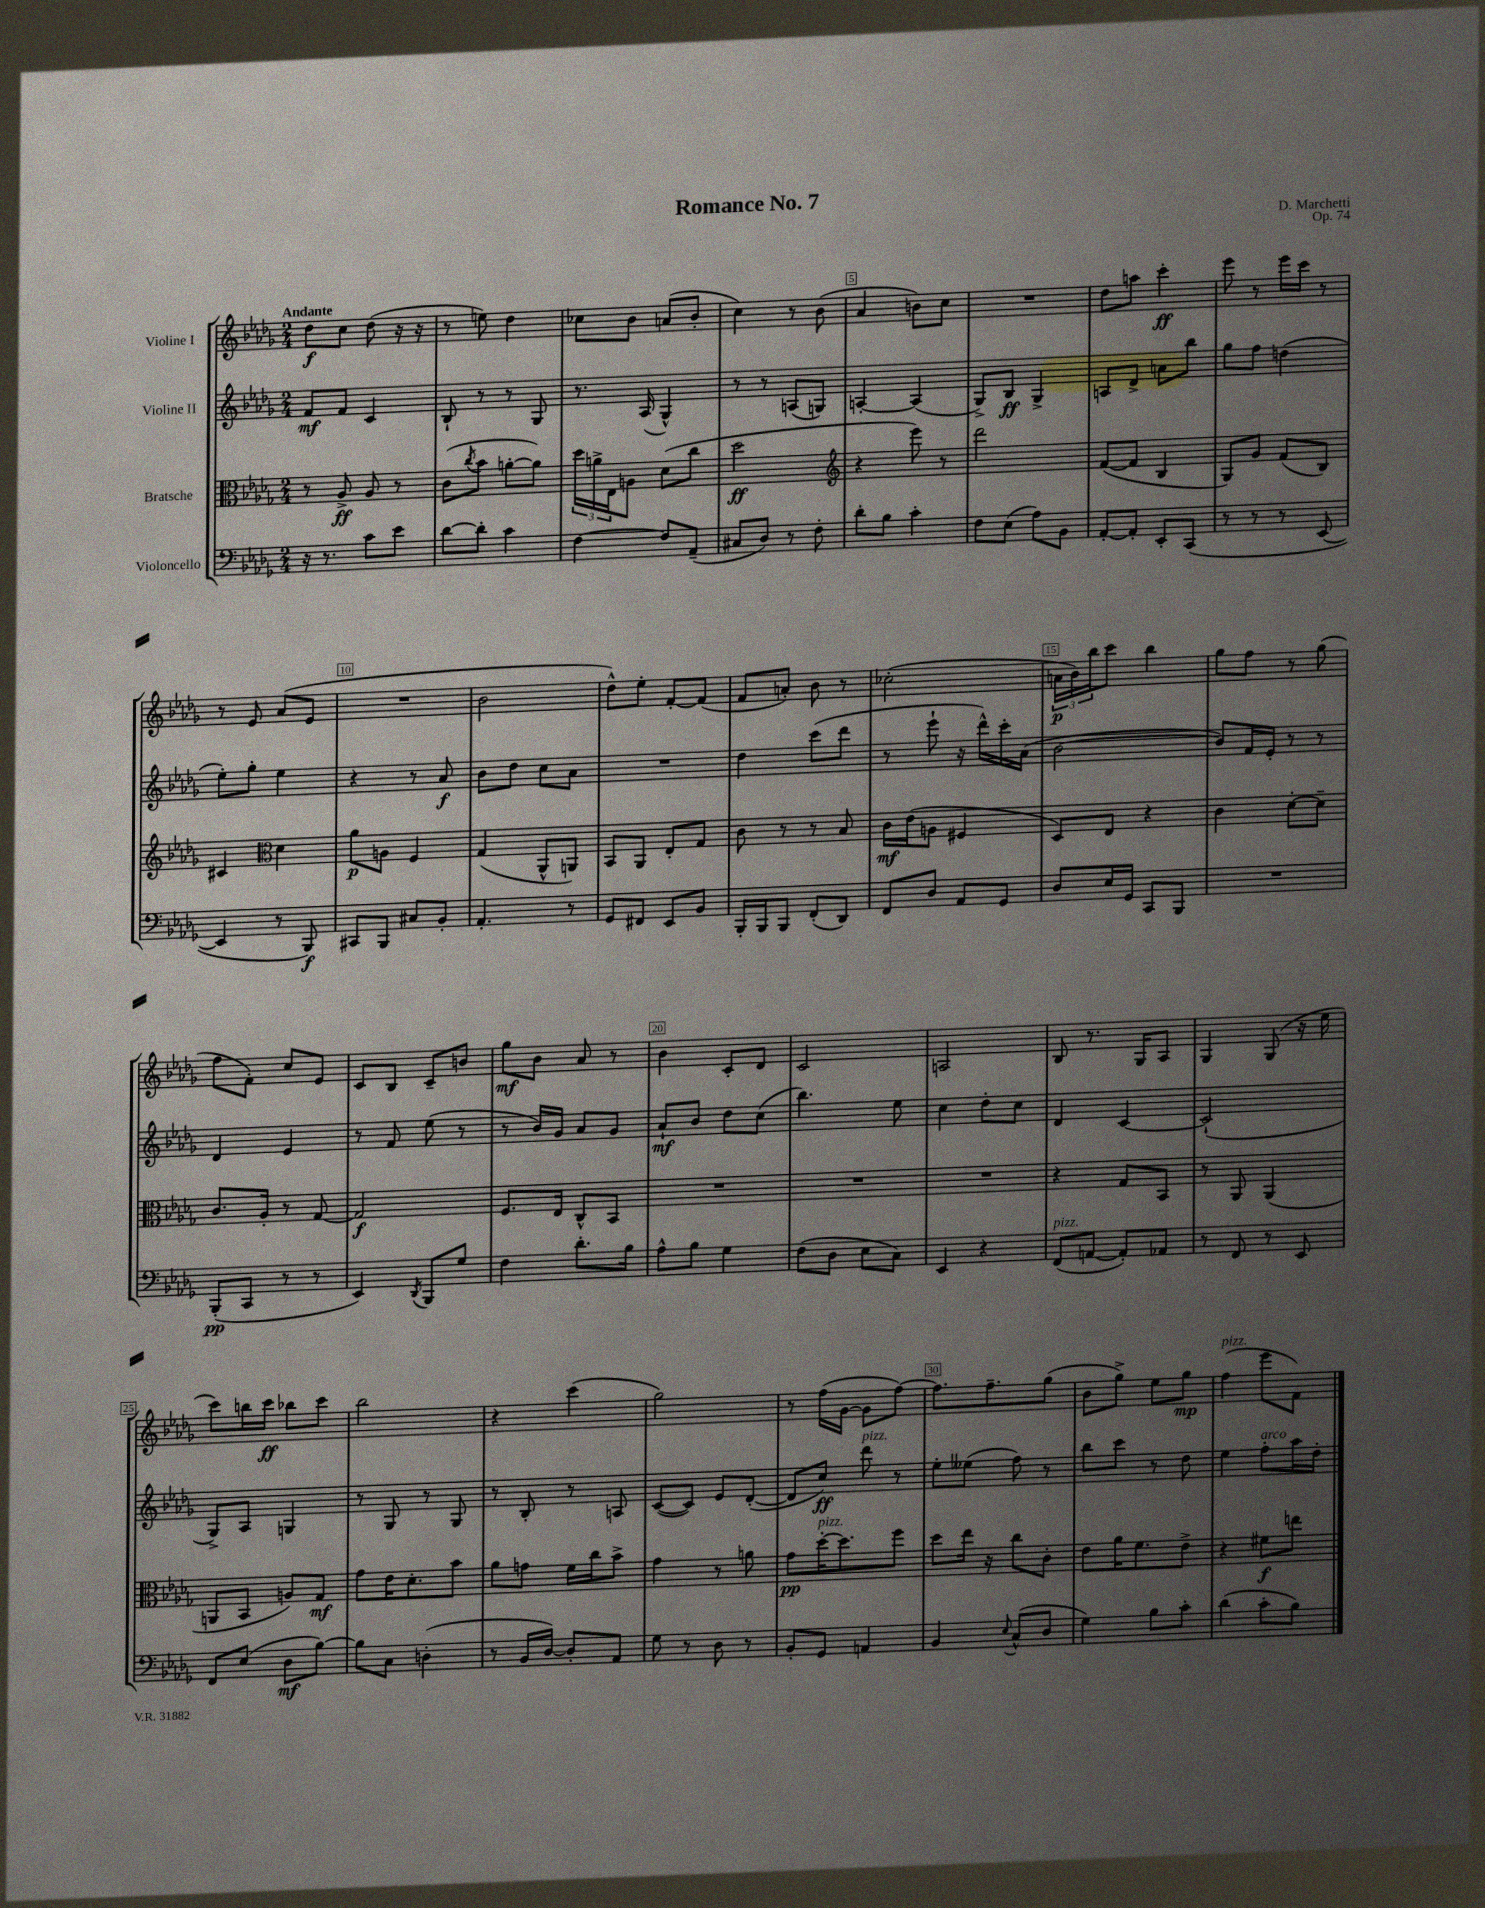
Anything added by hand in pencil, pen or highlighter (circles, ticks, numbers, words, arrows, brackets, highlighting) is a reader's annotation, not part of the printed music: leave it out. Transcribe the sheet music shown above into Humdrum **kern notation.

**kern	**dynam	**kern	**dynam	**kern	**dynam	**kern	**dynam
*part4	*part4	*part3	*part3	*part2	*part2	*part1	*part1
*staff4	*staff4	*staff3	*staff3	*staff2	*staff2	*staff1	*staff1
*I"Violoncello	*	*I"Bratsche	*	*I"Violine II	*	*I"Violine I	*
*clefF4	*	*clefC3	*	*clefG2	*	*clefG2	*
*k[b-e-a-d-g-]	*	*k[b-e-a-d-g-]	*	*k[b-e-a-d-g-]	*	*k[b-e-a-d-g-]	*
*M2/4	*	*M2/4	*	*M2/4	*	*M2/4	*
=1	=1	=1	=1	=1	=1	=1	=1
!	!	!	!	!	!	!LO:TX:a:B:t=Andante	!
16r	.	8r	.	8f/L	mf	8dd-\L	f
8.r	.	.	.	.	.	.	.
.	.	8A-^/	ff	8f/J	.	8cc\J	.
8c\L	.	8A-/	.	4c/	.	(8dd-\	.
8e-\J	.	8r	.	.	.	16r	.
.	.	.	.	.	.	16r	.
=2	=2	=2	=2	=2	=2	=2	=2
[8d-\L	.	(8c\L	.	8B-`/	.	8r	.
.	.	8qcc/	.	.	.	.	.
8d-'\J]	.	8b-\J	.	8r	.	8een\)	.
4c\	.	[8an'\L	.	8r	.	4dd-\	.
.	.	8a\J])	.	8G-/	.	.	.
=3	=3	=3	=3	=3	=3	=3	=3
[4F\	.	24dd-\LL	.	8.r	.	8cc-X\L	.
.	.	24an^\	.	.	.	.	.
.	.	24E-\J	.	.	.	.	.
.	.	8An\J	.	.	.	8b-\J	.
.	.	.	.	(16A-/	.	.	.
8F/L]	.	(8d-\L	.	4G-^^/)	.	(8an/L	.
(8AA-~/J	.	8cc\J	.	.	.	8b-'/J	.
=4	=4	=4	=4	=4	=4	=4	=4
8C#X/L	.	2dd-\	ff	8r	.	4cc\)	.
8D-/J)	.	.	.	8r	.	.	.
8r	.	.	.	(8An/L	.	8r	.
8F'\	.	.	.	8Gn/J)	.	(8b-\	.
=5	=5	=5	=5	=5	=5	=5	=5
*	*	*clefG2	*	*	*	*	*
8d-'\L	.	4r	.	[4An'/	.	4a-/	.
8B-\J	.	.	.	.	.	.	.
4c'\	.	8eee-\)	.	(4A/]	.	8bn\L)	.
.	.	8r	.	.	.	8cc\J	.
=6	=6	=6	=6	=6	=6	=6	=6
8F\L	.	2ddd-\	.	8G-^/L)	.	2r	.
(8E-\J	.	.	.	8B-/J	ff	.	.
8A-\L)	.	.	.	4G-^/	.	.	.
8BB-\J	.	.	.	.	.	.	.
=7	=7	=7	=7	=7	=7	=7	=7
[8AA-'/L	.	([8f/L	.	8An/L	.	8dd-\L	.
8AA-'/J]	.	8f/J]	.	8d-^/J	.	8aan\J	.
8EE-'/L	.	4B-/	.	8an\L	.	4ccc'\	ff
(8CC/J	.	.	.	8bb-\J	.	.	.
=8	=8	=8	=8	=8	=8	=8	=8
8r	.	8G-/L)	.	8gg-\L	.	8eee-\	.
8r	.	8g-/J	.	8ff\J	.	8r	.
8r	.	(8f/L	.	(4ddn\	.	16eee-\LL	.
.	.	.	.	.	.	16ccc\JJ	.
[8EE-/	.	8B-/J)	.	.	.	8r	.
!!LO:LB:g=z
=9	=9	=9	=9	=9	=9	=9	=9
4EE-/]	.	4c#X/	.	8ee-'\L)	.	8r	.
.	.	.	.	8gg-'\J	.	8e-/	.
*	*	*clefC3	*	*	*	*	*
8r	.	4d-\	.	4ee-\	.	(8a-/L	.
8BBB-/)	f	.	.	.	.	8e-/J	.
=10	=10	=10	=10	=10	=10	=10	=10
8CC#X/L	.	8a-\L	p	4r	.	2r	.
8BBB-/J	.	8An\J	.	.	.	.	.
8C#X/L	.	4F/	.	8r	.	.	.
8BB-'/J	.	.	.	8a-/	f	.	.
=11	=11	=11	=11	=11	=11	=11	=11
4.AA-'/	.	(4G-/	.	8b-\L	.	2b-\	.
.	.	.	.	8dd-\J	.	.	.
.	.	8AA-^^/L	.	8cc\L	.	.	.
8r	.	8AAn/J)	.	8a-\J	.	.	.
=12	=12	=12	=12	=12	=12	=12	=12
8GG-/L	.	8BB-/L	.	2r	.	8dd-^^\L)	.
8FF#X/J	.	8AA-/J	.	.	.	8ee-'\J	.
8EE-/L	.	8E-'/L	.	.	.	[8f'/L	.
8BB-/J	.	8G-/J	.	.	.	(8f/J]	.
=13	=13	=13	=13	=13	=13	=13	=13
16BBB-'/LL	.	8c\	.	4dd-\	.	8f/L	.
16BBB-/J	.	.	.	.	.	.	.
8BBB-/J	.	8r	.	.	.	8an'/J)	.
(8FF'/L	.	8r	.	(8ccc\L	.	8b-\	.
8DD-/J)	.	8B-/	.	8ddd-\J	.	8r	.
=14	=14	=14	=14	=14	=14	=14	=14
8FF/L	.	16c\LL	mf	8r	.	(2cc-X'\	.
.	.	(16e-\J	.	.	.	.	.
8D-/J	.	8An\J	.	8eee-`\	.	.	.
8AA-/L	.	4F#X/	.	16r	.	.	.
.	.	.	.	16ddd-^^\LL)	.	.	.
8GG-/J	.	.	.	16ccc'\	.	.	.
.	.	.	.	(16a-\JJ	.	.	.
=15	=15	=15	=15	=15	=15	=15	=15
8D-/L	.	8D-/L)	.	[2b-\	.	24an\LL	p
.	.	.	.	.	.	24b-\)	.
.	.	.	.	.	.	24bb-\J	.
16E-/L	.	8E-/J	.	.	.	8ccc\J	.
16GG-/JJ	.	.	.	.	.	.	.
8CC/L	.	4r	.	.	.	4bb-\	.
8BBB-/J	.	.	.	.	.	.	.
=16	=16	=16	=16	=16	=16	=16	=16
2r	.	4c\	.	8b-/L])	.	8gg-\L	.
.	.	.	.	16f/L	.	8ff\J	.
.	.	.	.	16e-'/JJ	.	.	.
.	.	[8d-'\L	.	8r	.	8r	.
.	.	8d-~\J]	.	8r	.	(8gg-\	.
!!LO:LB:g=z
=17	=17	=17	=17	=17	=17	=17	=17
(8BBB-'/L	pp	8.c/L	.	4d-/	.	8ff\L	.
8CC/J	.	.	.	.	.	8f'\J)	.
.	.	16A-'/Jk	.	.	.	.	.
8r	.	8r	.	4e-/	.	8cc/L	.
8r	.	[8G-/	.	.	.	8e-/J	.
=18	=18	=18	=18	=18	=18	=18	=18
4EE-/)	.	2G-/]	f	8r	.	8c/L	.
.	.	.	.	8f/	.	8B-/J	.
8qDD-/	.	.	.	.	.	.	.
8BBB-/L	.	.	.	(8ee-\	.	8c~/L	.
8G-/J	.	.	.	8r	.	8bn/J	.
=19	=19	=19	=19	=19	=19	=19	=19
4F\	.	8.F/L	.	8r	.	8gg-\L	mf
.	.	.	.	16b-/LL)	.	8b-\J	.
.	.	16E-/Jk	.	16g-/JJ	.	.	.
8.d-'\L	.	8C^^/L	.	8a-/L	.	8a-/	.
.	.	8BB-/J	.	8g-/J	.	8r	.
16B-\Jk	.	.	.	.	.	.	.
=20	=20	=20	=20	=20	=20	=20	=20
8A-^^\L	.	2r	.	8a-`/L	mf	4b-\	.
8B-\J	.	.	.	8b-/J	.	.	.
4G-\	.	.	.	8dd-\L	.	8c'/L	.
.	.	.	.	(8cc\J	.	8d-/J	.
=21	=21	=21	=21	=21	=21	=21	=21
(8F\L	.	2r	.	4.bb-\)	.	2c/	.
8D-\J	.	.	.	.	.	.	.
8E-\L	.	.	.	.	.	.	.
8C\J)	.	.	.	8ee-\	.	.	.
=22	=22	=22	=22	=22	=22	=22	=22
4EE-/	.	2r	.	4cc\	.	2An/	.
4r	.	.	.	8dd-'\L	.	.	.
.	.	.	.	8cc\J	.	.	.
=23	=23	=23	=23	=23	=23	=23	=23
!LO:TX:a:i:t=pizz.	!	!	!	!	!	!	!
(8FF/L	.	4r	.	4d-/	.	8B-/	.
[8AAn/J	.	.	.	.	.	8.r	.
8AA'/L])	.	8G-/L	.	[4c/	.	.	.
.	.	.	.	.	.	16G-/KL	.
8AA-X/J	.	8BB-/J	.	.	.	8A-/J	.
=24	=24	=24	=24	=24	=24	=24	=24
8r	.	8r	.	(2c`/]	.	4G-/	.
8FF/	.	8AA-/	.	.	.	.	.
8r	.	(4AA-/	.	.	.	(8G-/	.
8EE-/	.	.	.	.	.	16r	.
.	.	.	.	.	.	16ee-\	.
!!LO:LB:g=z
=25	=25	=25	=25	=25	=25	=25	=25
8FF/L	.	8AAn/L	.	8G-^/L)	.	8ccc\L)	.
(8E-/J	.	8BB-/J	.	8A-/J	.	16bbn\L	.
.	.	.	.	.	.	16ccc\JJ	ff
8D-\L	mf	8An/L)	.	4Gn/	.	8bb-X\L	.
[8B-\J)	.	8G-/J	mf	.	.	8ccc\J	.
=26	=26	=26	=26	=26	=26	=26	=26
8B-\L]	.	8g-\L	.	8r	.	2bb-\	.
8C\J	.	16e-\K	.	8G-/	.	.	.
.	.	8.d-'\	.	.	.	.	.
(4Dn'\	.	.	.	8r	.	.	.
.	.	8b-\J	.	8G-/	.	.	.
=27	=27	=27	=27	=27	=27	=27	=27
8r	.	8a-\L	.	8r	.	4r	.
16BB-/LL	.	8gn\J	.	8B-'/	.	.	.
[16D-/JJ)	.	.	.	.	.	.	.
8D-'/L]	.	16f\LL	.	8r	.	(4ccc\	.
.	.	16cc\J	.	.	.	.	.
8AA-/J	.	8b-^\J	.	8An/	.	.	.
=28	=28	=28	=28	=28	=28	=28	=28
8G-\	.	4g-\	.	([8c/L	.	2gg-\)	.
8r	.	.	.	8c/J])	.	.	.
8D-\	.	8r	.	8e-/L	.	.	.
8r	.	8an\	.	([8d-'/J	.	.	.
=29	=29	=29	=29	=29	=29	=29	=29
8BB-'/L	.	8g-\L	pp	8d-/L]	.	8r	.
!	!	!LO:TX:a:i:t=pizz.	!	!	!	!	!
8GG-/J	.	[16dd-'\K	.	8cc/J)	ff	(16ff\LL	.
.	.	8.dd-\]	.	.	.	[16g-\JJ	.
!	!	!	!	!LO:TX:a:i:t=pizz.	!	!	!
4AAn/	.	.	.	8ddd-\	.	8g-\L]	.
.	.	8ff\J	.	8r	.	[8ff\J)	.
=30	=30	=30	=30	=30	=30	=30	=30
4BB-/	.	8dd-\L	.	8ee-'\L	.	8.ff\L]	.
.	.	16ee-\Jk	.	(8ee--X\J	.	.	.
.	.	16r	.	.	.	8.ff~\	.
8qqE-/	.	.	.	.	.	.	.
(8C^^/L	.	8cc\L	.	8ff\)	.	.	.
8D-/J	.	8c'\J	.	8r	.	(8gg-\J	.
=31	=31	=31	=31	=31	=31	=31	=31
4G-\)	.	8e-\L	.	8bb-\L	.	8b-\L	.
.	.	16a-\K	.	8ccc\J	.	8gg-^\J)	.
.	.	8.f\	.	.	.	.	.
8B-\L	.	.	.	8r	.	8ee-\L	.
8c'\J	.	8e-^\J	.	8dd-\	.	8gg-\J	mp
=32	=32	=32	=32	=32	=32	=32	=32
!	!	!	!	!	!	!LO:TX:a:i:t=pizz.	!
(4d-\	.	4r	.	4ee-\	.	(4ff\	.
!	!	!	!	!LO:TX:a:i:t=arco	!	!	!
8c'\L	.	8f#X\L	f	8ff'\L	.	8eee-\L	.
8B-\J)	.	8een\J	.	16aa-\L	.	8f\J)	.
.	.	.	.	16dd-'\JJ	.	.	.
==	==	==	==	==	==	==	==
*-	*-	*-	*-	*-	*-	*-	*-
